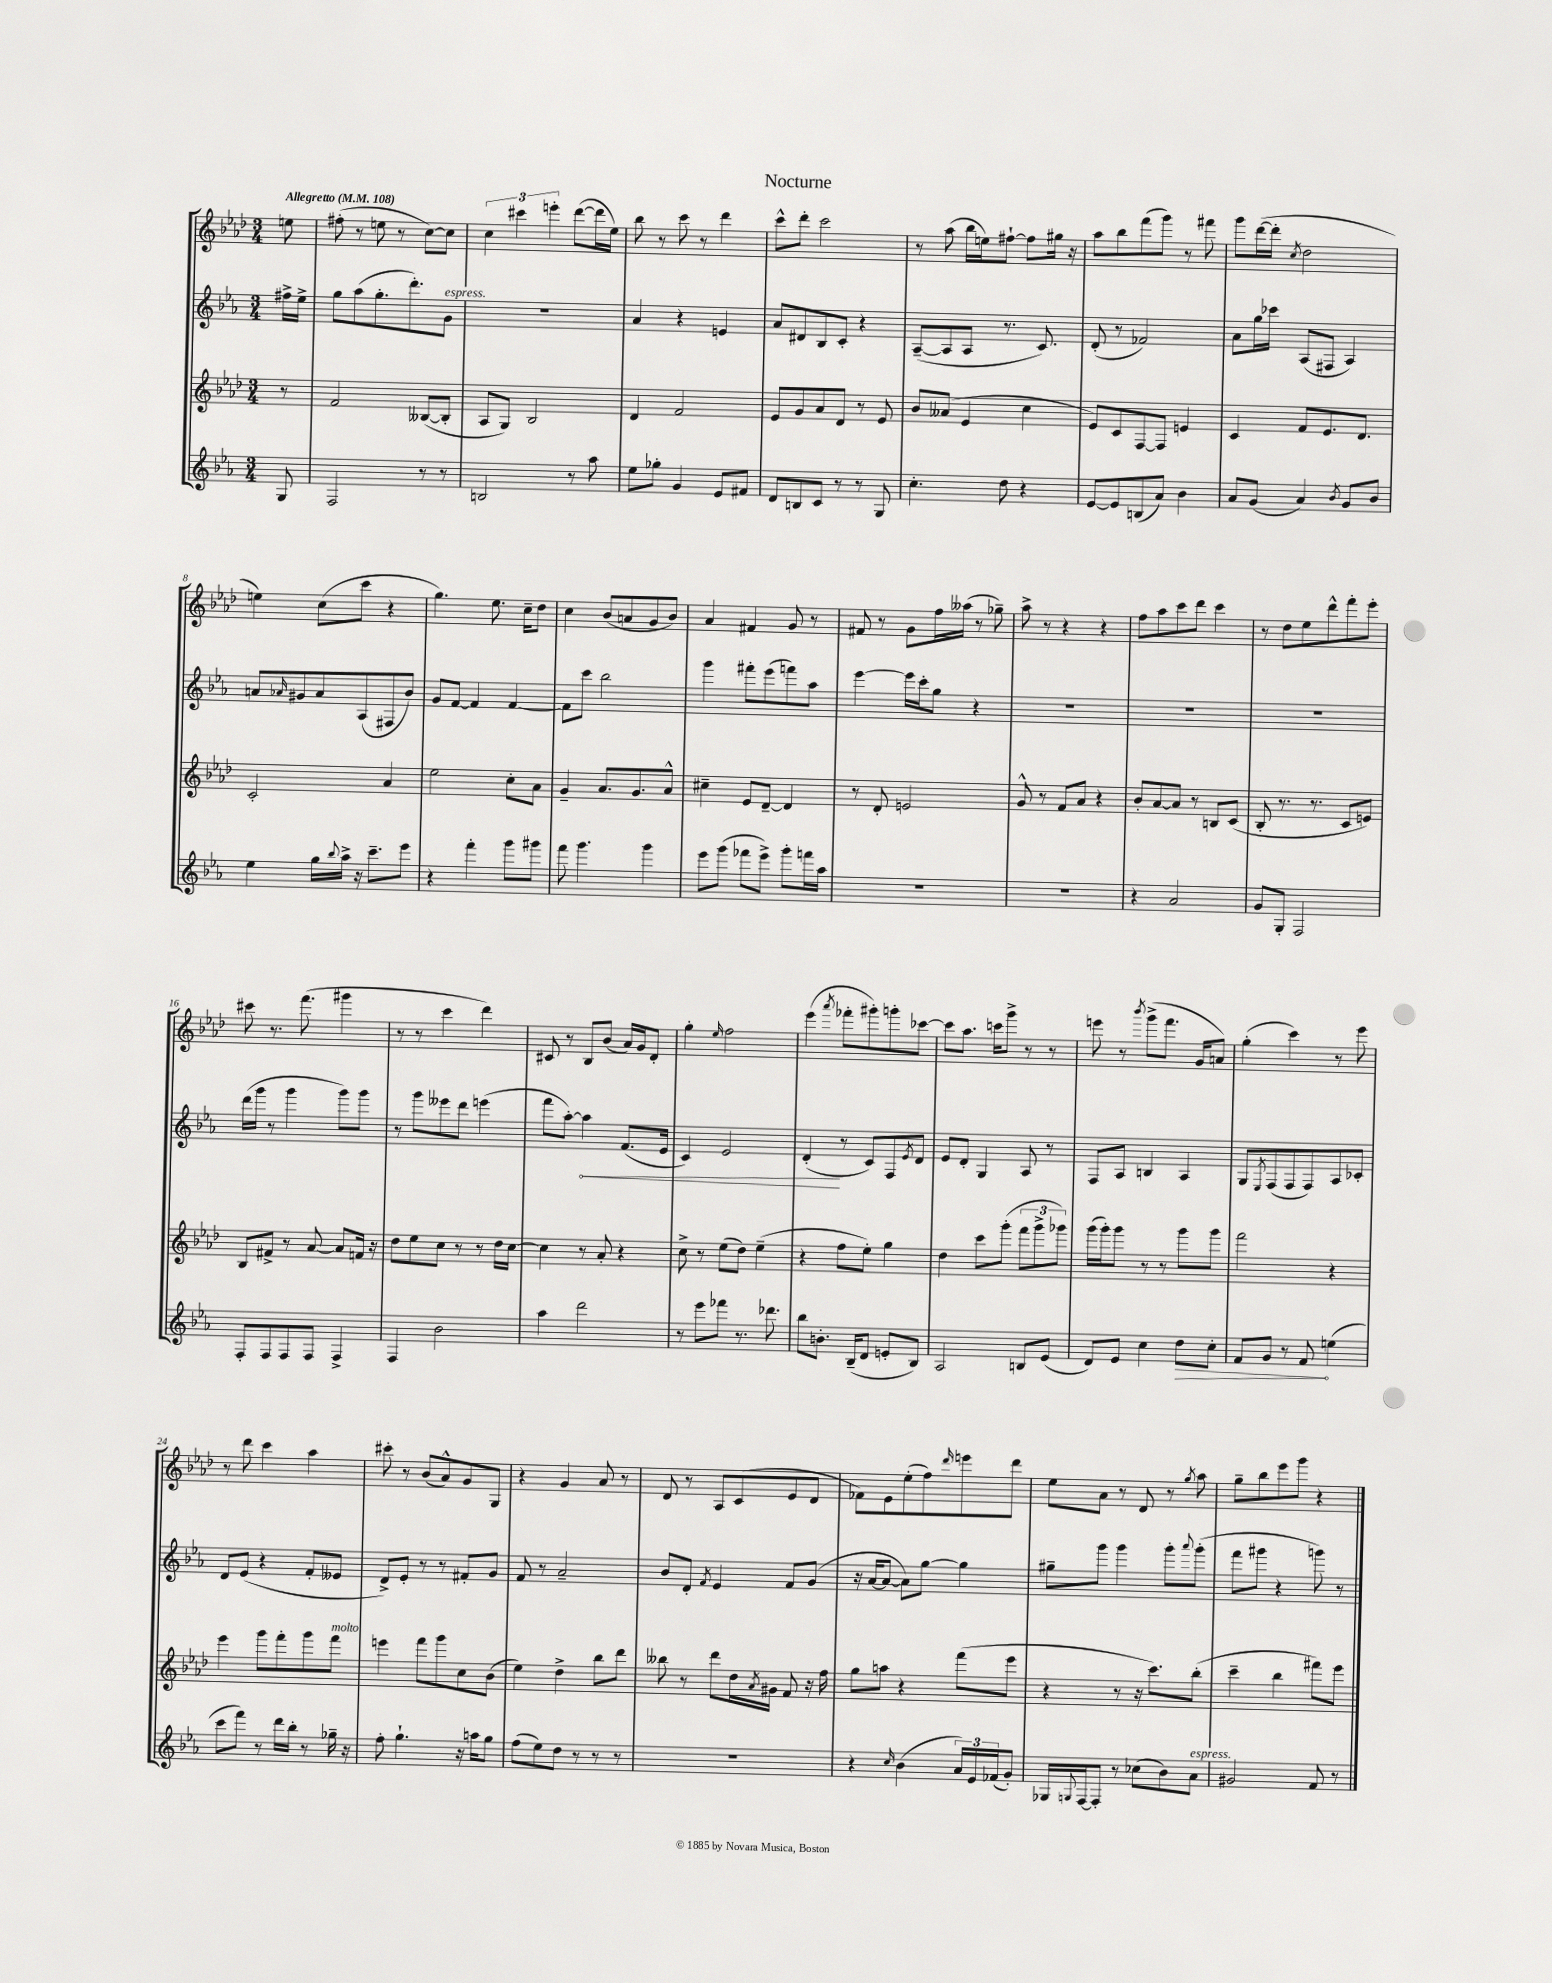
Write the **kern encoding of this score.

**kern	**kern	**kern	**kern
*staff4	*staff3	*staff2	*staff1
*clefG2	*clefG2	*clefG2	*clefG2
*k[b-e-a-]	*k[b-e-a-d-]	*k[b-e-a-]	*k[b-e-a-d-]
*M3/4	*M3/4	*M3/4	*M3/4
*MM108	*MM108	*MM108	*MM108
8G/	8r	16ff#^\LL	8ee\
.	.	16ee-^\JJ	.
=	=	=	=
2F/	2f/	8gg\L	(8ff#'\
.	.	(8aa-\	8r
.	.	8.gg'\	8ee\
.	.	.	8r
.	.	8.ddd'\)	.
8r	([8B--/L	.	[8cc\L)
8r	8B--'/]J	8g\J	8cc\]J
=	=	=	=
2B/	8A-/L	2.r	6cc\
.	8G/J)	.	.
.	.	.	6ccc#\
.	2B-/	.	.
.	.	.	6eee'\
8r	.	.	([8ddd-\L
8aa-\	.	.	16ddd-\]L
.	.	.	16ee-\JJ)
=	=	=	=
8ee-\L	4d-/	4a-/	8bb-\
8gg-'\J	.	.	8r
4g/	2f/	4r	8ccc\
.	.	.	8r
8e-/L	.	4e/	4ddd-\
8f#/J	.	.	.
=	=	=	=
8d/L	8e-/L	8a-/L	8ccc^^\L
8B/	8g/	8d#/	8ddd-'\J
8c/J	8a-/	8B-/	2ccc\
8r	8d-/J	8c'/J	.
8r	8r	4r	.
8G/	8e-/	.	.
=	=	=	=
4.cc'\	8b-/L	([8A-~/L	8r
.	(8a--/J	8A-/]	(8aa-\
.	4e-/	8A-/J	16bb-\LL
.	.	.	16ee\J)
8dd\	.	8.r	[8ff#`\J
4r	4cc\	.	8ff#\]L
.	.	8.c/)	.
.	.	.	16gg#\Jk
.	.	.	16r
=	=	=	=
[8e-/L	8e-/L)	(8d'/	8aa-\L
8e-/]	8c/	8r	8bb-\
(8B/	[8F/	2f-/)	(8fff\
8a-/J)	8F/]J	.	8ggg\J)
4b-\	4e/	.	8r
.	.	.	8fff#\
=	=	=	=
8a-/L	4c/	8a-\L	8ggg\L
(8g/J	.	16gg\L	([16ddd-\L
.	.	16ccc-\JJ	16ddd-'\]JJ
.	.	.	8qcc/
4a-/)	8f/L	(8A-/L	2dd-\
.	8.e-/	8F#/J	.
8qb-/	.	.	.
8g/L	.	4A-/)	.
.	8.d-/J	.	.
8b-/J	.	.	.
=	=	=	=
4ee-\	2c'/	8a/L	4ee\)
.	.	16qqa-/	.
.	.	8g#/	.
16gg\LL	.	8a-/	(8cc\L
8qqbb-/	.	.	.
16aa-^\JJ	.	.	.
16r	.	(8A-/	8ccc\J
8.ccc~\L	.	.	.
.	4a-/	8F#/	4r
8eee-\J	.	8b-/J)	.
=	=	=	=
4r	2ee-\	8g/L	4.gg\)
.	.	[8f/J	.
4fff'\	.	4f/]	.
.	.	.	8.ee-\
8ggg\L	8cc'\L	[4f/	.
.	.	.	16cc~\LK
8ggg#\J	8a-\J	.	8dd-\J
=	=	=	=
8fff\	4g~/	8f\]L	4cc\
4.ggg\	.	8ccc\J	.
.	8.a-/L	2bb-\	(8b-/L
.	.	.	8a/
.	8.g/	.	.
4ggg\	.	.	8g/
.	8a-^^/J	.	8b-/J)
=	=	=	=
8eee-\L	4cc#~\	4ggg\	4a-/
(8ggg\J	.	.	.
8fff-\L	8e-/L	8fff#'\L	4f#/
8eee-^\J)	[8d-~/J	(8eee-\	.
8ggg'\L	4d-/]	8fff\)	8g/
16fff\L	.	8aa-\J	8r
16aa-\JJ	.	.	.
=	=	=	=
2.r	8r	[4eee-\	8f#/
.	8d-'/	.	8r
.	2e/	16eee-\]LL	8g\L
.	.	16ccc'\J	.
.	.	8gg\J	16ff\L
.	.	.	(16aa--\JJ
.	.	4r	8r
.	.	.	8gg-~\)
=	=	=	=
2.r	8g^^/	2.r	8aa-^\
.	8r	.	8r
.	8f/L	.	4r
.	8a-/J	.	.
.	4r	.	4r
=	=	=	=
4r	8b-'/L	2.r	8ff\L
.	[8a-/	.	8aa-\
2a-/	8a-/]J	.	8ccc\
.	8r	.	8ddd-\J
.	8B/L	.	4ccc\
.	(8c/J	.	.
=	=	=	=
8g/L	8B-'/	2.r	8r
8G'/J	8.r	.	8dd-\L
2F/	.	.	8ee-\
.	8.r	.	.
.	.	.	8ddd-^^\
.	8c/L	.	8fff'\
.	8e/J)	.	8eee-'\J
=	=	=	=
8F'/L	8B-/L	(16ddd\LL	8ccc#\
.	.	16ggg\JJ	.
8F/	8f#^/J	8r	8.r
8F/	8r	4ggg\	.
.	.	.	(8.fff\
8F/J	[8a-/	.	.
4F^/	8a-/]L	8ggg\L)	4ggg#\
.	16f/Jk	8ggg\J	.
.	16r	.	.
=	=	=	=
4F/	8dd-\L	8r	8r
.	8ee-\	8ggg\L	8r
2b-\	8cc\J	8eee--\	4ccc\
.	8r	8ddd\J	.
.	8r	(4eee\	4ddd-\)
.	16dd-\LL	.	.
.	[16cc\JJ	.	.
=	=	=	=
4aa-\	4cc\]	8fff\L	8c#/
.	.	[8aa-'\J)	8r
2ddd\	8r	4aa-\]	8B-/L
.	8a-'/	.	(8b-/J
.	4r	(8.f/L	16a-/LL)
.	.	.	16g/J
.	.	.	8d-'/J
.	.	16e-/Jk	.
=	=	=	=
8r	8cc^\	4c/)	4gg'\
8eee-\L	8r	.	.
.	.	.	16qqee-/
8fff-\J	(8ee-\L	2e-/	2ff\
8.r	8dd-\J)	.	.
.	(4ee-~\	.	.
8.ddd-\	.	.	.
=	=	=	=
8bb-\L	4r	(4d'/	(4eee-\
8.b'\J	.	.	.
.	.	.	8qaaa-/
.	8ff\L	8r	8fff-'\L
(16B-~/LK	.	.	.
8d/J	8ee-'\J)	8c/L)	8ggg#'\)
8e'/L	4gg\	8F/	8ggg'\
.	.	8qe-/	.
8B-/J)	.	8d/J	[8ccc-\J
=	=	=	=
2A-/	4dd-\	8e-/L	8ccc-\]L
.	.	8d'/J	8.aa-\J
.	8ccc\L	4G/	.
.	.	.	16ccc\LK
.	(8ggg'\J	.	8ggg^\J
8B/L	12fff\L	8A-/	8r
.	12ggg^\	.	.
(8e-/J	.	8r	8r
.	12ggg-\J)	.	.
=	=	=	=
8d/L)	(16ggg\LL	8F/L	8eee\
.	16ggg'\J)	.	.
8e-/J	8ggg\J	8A-/J	8r
.	.	.	8qbbb-/
4cc\	8r	4B/	(8ggg^\L
.	8r	.	8.fff\J
8dd\L	8ggg\L	4A-/	.
.	.	.	16g/LK
8cc'\J	8ggg\J	.	8a/J)
=	=	=	=
8f/L	2fff\	8G/L	(4gg'\
.	.	8qE-/	.
8g/J	.	(8F/	.
8r	.	8F/	4ccc\)
8f/	.	8F/)	.
(4ee\	4r	8A-/	8r
.	.	8c-'/J	8eee-\
=	=	=	=
8ccc\L	4eee-\	8d/L	8r
8fff\J)	.	(8e-/J	8ddd-\
8r	8ggg\L	4r	4ccc\
16ddd\LL	8fff'\	.	.
16bb-'\JJ	.	.	.
8r	8ggg\	8f'/L	4aa-\
16gg-~\	8fff\J	8e--/J	.
16r	.	.	.
=	=	=	=
8ff'\	4eee\	8d^/L)	8ccc#'\
4.gg`\	.	8e-'/J	8r
.	8fff\L	8r	(8b-/L
.	8ggg\	8r	8a-^^/)
16r	8cc\	8f#'/L	8g/
16aa\LK	.	.	.
8gg\J	(8b-\J	8g/J	8G/J
=	=	=	=
(8ff\L	4ee-\)	8f/	4r
8ee-\)	.	8r	.
8dd\J	4dd-^\	2a-~/	4g/
8r	.	.	.
8r	8bb-\L	.	8a-/
8r	8ddd-\J	.	8r
=	=	=	=
2.r	8bb--\	8b-/L	8d-/
.	8r	8d'/J	8r
.	.	8qf/	.
.	8ddd-\L	4e-/	8A-/L
.	16dd-\L	.	(8c/
.	8qa-/	.	.
.	16g#\JJ	.	.
.	8f/	8f/L	8e-/
.	16r	(8g/J	8d-/J
.	16ff\	.	.
=	=	=	=
4r	8gg\L	16r	8f-\L)
.	.	[16a-/LK	.
.	8aa\J	8a-/_J	8e-\
16qqcc/	.	.	.
(4b-\	4r	8a-\]L)	(8ee-'\
.	.	[8gg\J	8ff\)
.	.	.	16qqddd-/
24a-/LL)	(8fff\L	4gg\]	8eee\
24e-/	.	.	.
(24f-/J	.	.	.
8g'/J)	8eee-\J	.	8ddd-\J
=	=	=	=
16G-/LL	4r	8gg#~\L	8ee-\L
8qqG/	.	.	.
[16F/J	.	.	.
8F'/]J	.	8ggg\J	8a-\J
8r	8r	4ggg\	8r
(8cc-\L	16r	.	8d-/
.	8.ccc\L)	.	.
8b-\)	.	8ggg'\L	8r
.	.	8qqaaa-/	8qgg/
8a-\J	(8bb-'\J	(8ggg'\J	8aa-\
=	=	=	=
2g#/	4ccc~\	8fff\L	8gg~\L
.	.	8ggg#\J	8bb-\
.	4bb-\	4r	8eee-\
.	.	.	8ggg\J
8f/	8fff#\L)	8ggg\)	4r
8r	8eee-\J	8r	.
==	==	==	==
*-	*-	*-	*-
